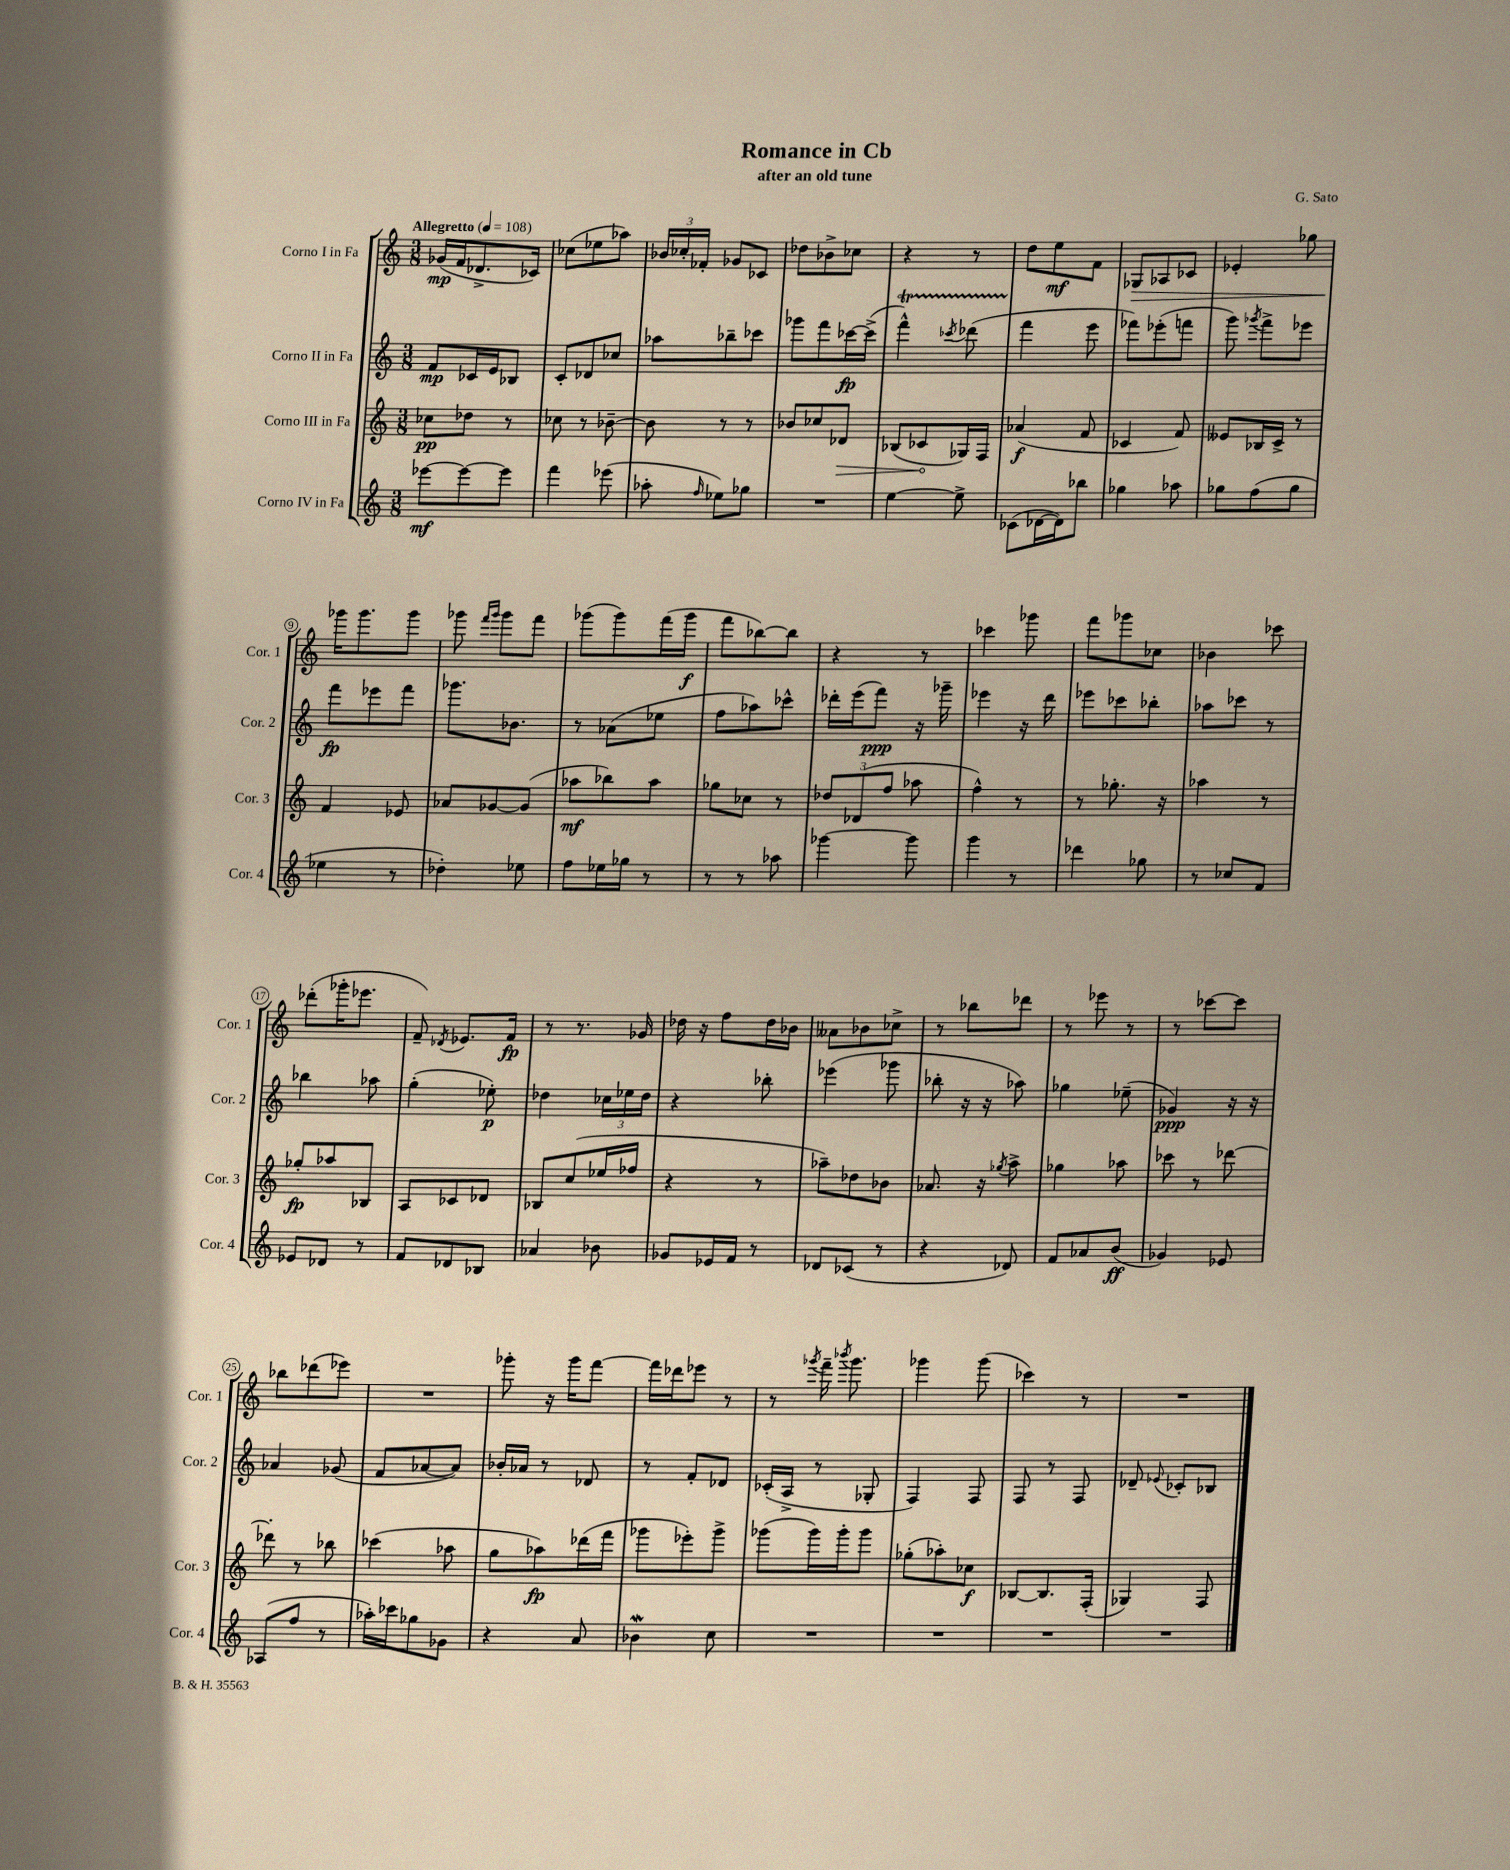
\header { title = "Romance in Cb" composer = "G. Sato" subtitle = "after an old tune" }
<<
\new StaffGroup <<
\new Staff = "s0" \with { instrumentName = "Corno I in Fa" shortInstrumentName = "Cor. 1" } {
    \clef treble \key c \major \numericTimeSignature \time 3/8 \tempo "Allegretto" 4 = 108
    \autoBeamOff ges'16[\mp( f'16 des'8.-> ces'16]) |
    ces''8[( ees''8 aes''8]) |
    \tuplet 3/2 { bes'16[ ces''16-. fes'16]-. } ges'8[ ces'8] |
    des''8[ bes'8-> ces''8] |
    r4 r8 |
    d''8[ e''8\mf f'8] |
    ges8[\> aes8 ces'8] |
    ees'4-. ges''8 |
    ges'''16[\! ges'''8. ges'''8] |
    ges'''8 \grace { f'''16[ ges'''16] } ges'''8[ f'''8] |
    ges'''8[( ges'''8) f'''16( ges'''16]\f |
    f'''8[ bes''8~) bes''8] |
    r4 r8 |
    ces'''4 ges'''8 |
    f'''8[ ges'''8 ces''8] |
    bes'4 ces'''8 |
    des'''8[-.( ges'''16-. ees'''8.] |
    f'8--) \acciaccatura { des'8 } ees'8.[ f'16]\fp |
    r8 r8. ges'16 |
    des''16 r16 f''8[ des''16 bes'16] |
    aeses'8[ bes'8 ces''8]-> |
    r8 bes''8[ des'''8] |
    r8 ees'''8 r8 |
    r8 ces'''8[~ ces'''8] |
    bes''8[ des'''8( ees'''8]) |
    R4. |
    ges'''8-. r16 ges'''16[ f'''8]~ |
    f'''16[ des'''16 ees'''8] r8 |
    r8 \acciaccatura { ges'''8 } f'''16-- \acciaccatura { bes'''8 } ges'''8. |
    ges'''4 ges'''8( |
    ces'''4) r8 |
    R4. \bar "|." |
}
\new Staff = "s1" \with { instrumentName = "Corno II in Fa" shortInstrumentName = "Cor. 2" } {
    \clef treble \key c \major \numericTimeSignature \time 3/8
    \autoBeamOff f'8[\mp ces'16 e'16 bes8] |
    c'8[-. des'8 ces''8] |
    aes''8[ bes''8-- ces'''8] |
    ges'''8[ f'''8 ces'''16~\fp ces'''16]->( |
    f'''4-^\startTrillSpan) \acciaccatura { ces'''8 } des'''8( |
    f'''4\stopTrillSpan e'''8 |
    fes'''8[) ees'''8-.( f'''8] |
    g'''8) \acciaccatura { ges'''8 } f'''8[-> ees'''8] |
    f'''8[\fp ees'''8 f'''8] |
    ges'''8.[ bes'8.] |
    r8 aes'8[( ees''8] |
    f''8[ aes''8) ces'''8]-^ |
    des'''16[-. e'''16( f'''8]\ppp) r16 ges'''16-- |
    ees'''4 r16 d'''16 |
    ees'''8[ ces'''8 bes''8]-. |
    aes''8[ ces'''8] r8 |
    bes''4 aes''8 |
    g''4-.( ees''8-.\p) |
    des''4 \tuplet 3/2 { ces''16[ ees''16 des''16] } |
    r4 bes''8-. |
    ees'''4( ges'''8 |
    bes''8-. r16 r16 aes''8) |
    ges''4 ees''8--( |
    ges'4\ppp) r16 r16 |
    aes'4 ges'8( |
    f'8[ aes'8~ aes'8]) |
    bes'16[-. aes'16] r8 des'8 |
    r8 f'8[-. des'8] |
    ces'16[-.( a16]-> r8 ges8-. |
    f4) f8 |
    f8 r8 f8 |
    des'8-- \appoggiatura { ees'8 } ces'8[-. bes8] \bar "|." |
}
\new Staff = "s2" \with { instrumentName = "Corno III in Fa" shortInstrumentName = "Cor. 3" } {
    \clef treble \key c \major \numericTimeSignature \time 3/8
    \autoBeamOff ces''8[\pp des''8] r8 |
    ces''8 r8 bes'8~-- |
    bes'8 r8 r8 |
    bes'8[ ces''8 \once \override Hairpin.circled-tip = ##t des'8]\> |
    bes8[( ces'8\! ges16) f16] |
    aes'4\f( f'8 |
    ces'4 f'8) |
    eeses'8[ bes16 c'16]-> r8 |
    f'4 ees'8 |
    aes'8[ ges'8~ ges'8]( |
    aes''8[\mf bes''8) aes''8] |
    ges''8[ ces''8] r8 |
    \tuplet 3/2 { des''8[ des'8( f''8] } aes''8 |
    f''4-^) r8 |
    r8 ges''8.-. r16 |
    aes''4 r8 |
    ges''8[-.\fp aes''8 bes8] |
    a8[ ces'8 des'8] |
    bes8[ c''8( ees''16 fes''16] |
    r4 r8 |
    aes''8[--) des''8 bes'8] |
    aes'8. r16 \acciaccatura { ges''8 } a''8-> |
    ges''4 aes''8 |
    ces'''8 r8 des'''8~ |
    des'''8-. r8 bes''8 |
    ces'''4( aes''8 |
    g''8[ aes''8\fp) des'''16( f'''16] |
    ges'''8[ ees'''8-.) ges'''8]-> |
    ges'''8[( ges'''16) ges'''16-. ges'''8] |
    ges''8[-.( aes''8-.) ces''8]\f |
    bes8[~ bes8. f16]-.( |
    ges4) f8 \bar "|." |
}
\new Staff = "s3" \with { instrumentName = "Corno IV in Fa" shortInstrumentName = "Cor. 4" } {
    \clef treble \key c \major \numericTimeSignature \time 3/8
    \autoBeamOff ees'''8[~\mf ees'''8~ ees'''8] |
    f'''4 ees'''8( |
    aes''8-. \grace { f''16 } ees''8[) ges''8] |
    R4. |
    e''4~ e''8-> |
    ces'8[( des'16~ des'16) bes''8] |
    ges''4 aes''8 |
    ges''8[ f''8( ges''8] |
    ees''4 r8 |
    des''4-.) ees''8 |
    f''8[ ees''16 ges''16] r8 |
    r8 r8 aes''8 |
    ges'''4~ ges'''8 |
    g'''4 r8 |
    des'''4 ges''8 |
    r8 ces''8[ f'8] |
    ees'8[ des'8] r8 |
    f'8[ des'8 bes8] |
    aes'4 bes'8 |
    ges'8[ ees'16 f'16] r8 |
    des'8[ ces'8]( r8 |
    r4 des'8) |
    f'8[ aes'8 b'8]\ff( |
    ges'4) ees'8 |
    aes8[( f''8] r8 |
    aes''16[-.) ces'''16 ges''8 ges'8] |
    r4 a'8 |
    bes'4\mordent c''8 |
    R4. |
    R4. |
    R4. |
    R4. \bar "|." |
}
>>
>>
\layout { \context { \Score \override BarNumber.stencil = #(make-stencil-circler 0.1 0.3 ly:text-interface::print) } }
